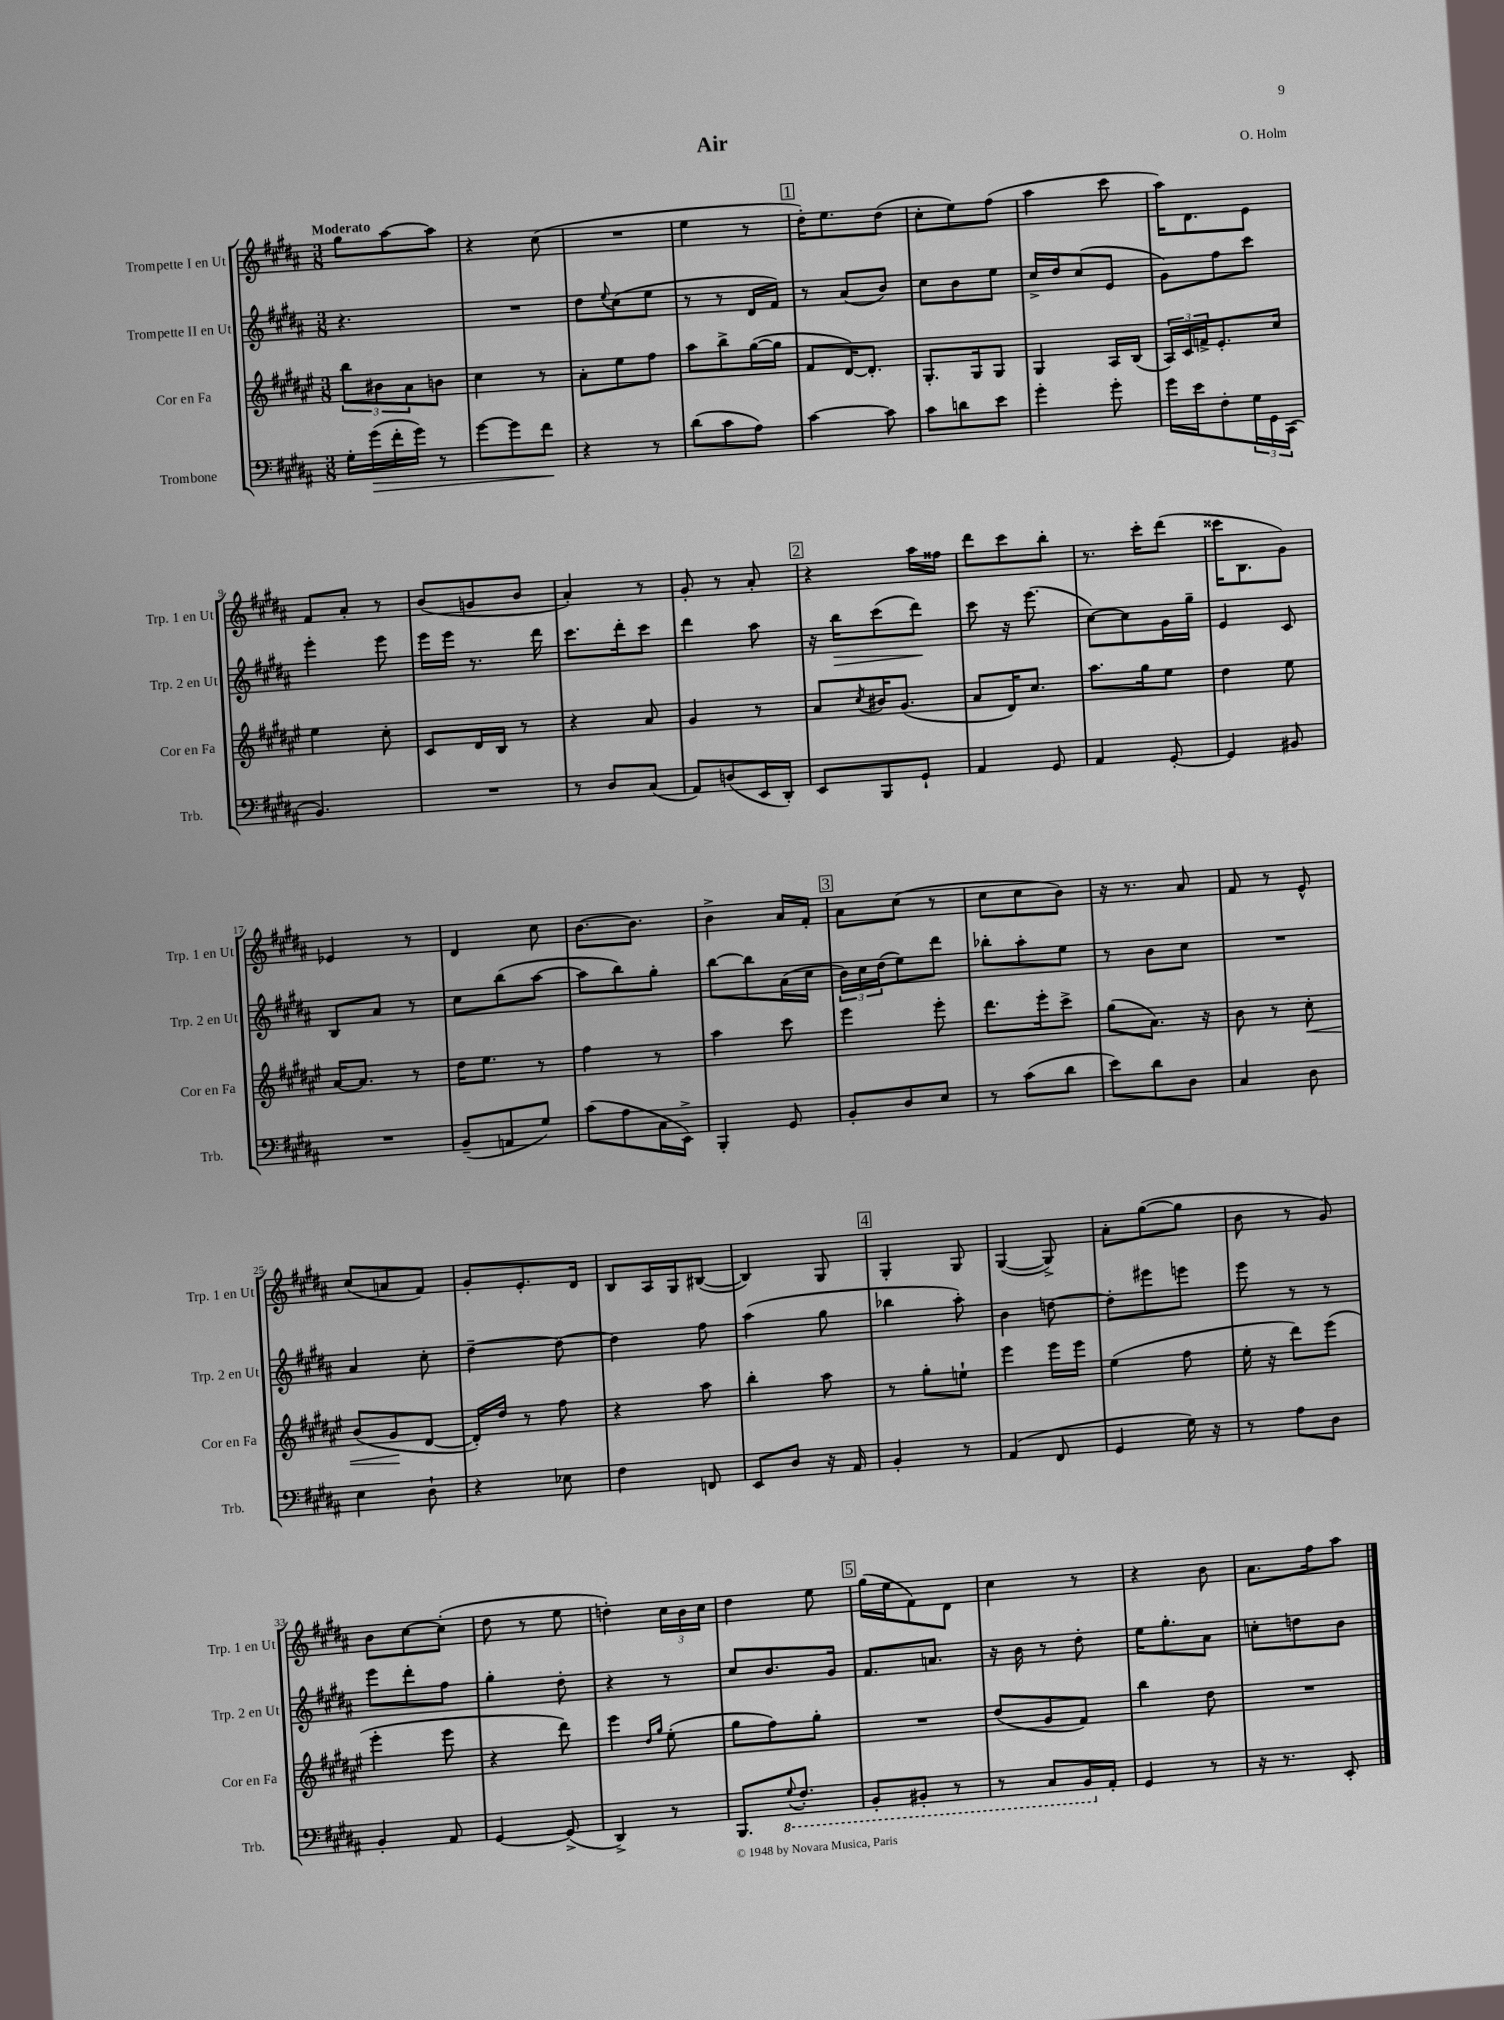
\header { title = "Air" composer = "O. Holm" }
<<
\new StaffGroup <<
\new Staff = "s0" \with { instrumentName = "Trompette I en Ut" shortInstrumentName = "Trp. 1 en Ut" } {
    \clef treble \key b \major \numericTimeSignature \time 3/8 \tempo "Moderato"
    gis''8 ais''8~ ais''8 |
    r4 cis''8( |
    R4. |
    e''4 r8 |
    \mark \markup { \box "1" } dis''16-.) e''8. dis''8( |
    cis''8-. e''8) fis''8( |
    ais''4 cis'''8 |
    ais''16) dis'8. e'8 |
    fis'8 ais'8-. r8 |
    b'8( g'8 b'8 |
    ais'4-.) r8 |
    gis'8-. r8 ais'8-. |
    \mark \markup { \box "2" } r4 ais''16 fisis''16 |
    dis'''8 cis'''8 b''8-. |
    r8. cis'''16-. dis'''8( |
    cisis'''16 b8. gis'8) |
    ees'4 r8 |
    dis'4 cis''8 |
    b'8.~ b'8. |
    b'4-> ais'16 fis'16-. |
    \mark \markup { \box "3" } ais'8 cis''8( r8 |
    cis''8 cis''8 b'8) |
    r16 r8. ais'8 |
    fis'8 r8 e'8-^ |
    cis''8( a'8 fis'8) |
    gis'8-. e'8.-. dis'16 |
    b8 ais16 gis16 bis8~( |
    bis4) gis8 |
    \mark \markup { \box "4" } gis4-. gis8 |
    gis4~( gis8->) |
    ais'8-. gis''8~( gis''8 |
    b'8 r8 gis'8) |
    b'8 cis''8~ cis''8-.( |
    dis''8 r8 e''8 |
    d''4-.) \tuplet 3/2 { cis''16 b'16 cis''16 } |
    dis''4 e''8 |
    \mark \markup { \box "5" } gis''16( e''16 fis'8) dis'8 |
    cis''4 r8 |
    r4 b'8 |
    ais'8. fis''16 ais''8 \bar "|." |
}
\new Staff = "s1" \with { instrumentName = "Trompette II en Ut" shortInstrumentName = "Trp. 2 en Ut" } {
    \clef treble \key b \major \numericTimeSignature \time 3/8
    r4. |
    R4. |
    dis''8 \appoggiatura { e''8 } cis''8( e''8 |
    r8 r8 dis'16 fis'16) |
    \mark \markup { \box "1" } r8 ais'8( b'8) |
    cis''8 b'8 e''8 |
    cis''16-> dis''16 cis''8( e'8 |
    gis'8) fis''8 cis'''8 |
    e'''4-. e'''8 |
    e'''16 e'''16 r8. dis'''16 |
    cis'''8. dis'''16-. cis'''8 |
    dis'''4 ais''8 |
    \mark \markup { \box "2" } r16 b''16\> cis'''8( dis'''8\!) |
    cis'''8 r16 e'''8.( |
    cis''8~) cis''8 gis'16 gis''16-- |
    e'4 cis'8 |
    b8 ais'8 r8 |
    cis''8 b''8( ais''8~ |
    ais''8 b''8) gis''8-. |
    b''8~ b''8 ais'16( cis''16 |
    \mark \markup { \box "3" } \tuplet 3/2 { b'16) cis''16 dis''16( } e''8) dis'''8 |
    bes''8-. ais''8-. e''8 |
    r8 b'8 cis''8 |
    R4. |
    ais'4 cis''8-. |
    dis''4~-- dis''8~ |
    dis''4 fis''8 |
    ais''4( gis''8 |
    \mark \markup { \box "4" } bes''4 ais''8-.) |
    b'4 d''8~ |
    d''8-. eis'''8 e'''8 |
    e'''8 r8 r8 |
    e'''8 dis'''8-. fis''8 |
    gis''4-. dis''8-. |
    r4 r8 |
    cis''8 b'8. gis'16 |
    \mark \markup { \box "5" } fis'8. a'8. |
    r16 b'16 r8 dis''8-. |
    e''16 gis''8.-. ais'8 |
    c''8-. d''8 b'8 \bar "|." |
}
\new Staff = "s2" \with { instrumentName = "Cor en Fa" shortInstrumentName = "Cor en Fa" } {
    \clef treble \key fis \major \numericTimeSignature \time 3/8
    \tuplet 3/2 { b''8 bis'8 ais'8 } b'8 |
    cis''4 r8 |
    ais'8-. eis''8 fis''8 |
    ais''8 b''8-> gis''16~( gis''16 |
    \mark \markup { \box "1" } fis'8 dis'16~) dis'8.-. |
    gis8.-. gis16 gis8 |
    gis4 ais16 b16( |
    \tuplet 3/2 { ais16) cis'16 f'16-> } eis'8.-. cis''16 |
    eis''4 cis''8-. |
    cis'8 dis'16 b16 r8 |
    r4 ais'8 |
    gis'4 r8 |
    \mark \markup { \box "2" } ais'8 \acciaccatura { cis''8 } bis'16 gis'8.( |
    ais'8 dis'16) cis''8. |
    ais''8. gis''16 eis''8 |
    dis''4 eis''8 |
    ais'16~ ais'8. r8 |
    dis''16 eis''8. r8 |
    fis''4 r8 |
    ais''4 cis'''8 |
    \mark \markup { \box "3" } eis'''4 eis'''8-. |
    dis'''8. eis'''16-. cis'''8-> |
    gis''8( ais'8.) r16 |
    b'8 r8 cis''8-.\< |
    b'8( gis'8\! dis'8~ |
    dis'16-.) dis''16 r8 fis''8 |
    r4 ais''8 |
    b''4-. ais''8 |
    \mark \markup { \box "4" } r8 gis''8-. e''8-! |
    eis'''4 eis'''16 eis'''16 |
    eis''4( fis''8 |
    eis''16-. r16 dis'''8) eis'''8( |
    eis'''4-. eis'''8 |
    r4 dis'''8) |
    eis'''4 \grace { dis''16 gis''16 } eis''8-.( |
    gis''8 fis''8) gis''8-. |
    \mark \markup { \box "5" } R4. |
    dis''8( gis'8 fis'8) |
    b''4 dis''8 |
    R4. \bar "|." |
}
\new Staff = "s3" \with { instrumentName = "Trombone" shortInstrumentName = "Trb." } {
    \clef bass \key b \major \numericTimeSignature \time 3/8
    gis16-. gis'16\>( fis'16-. gis'16) r8 |
    gis'8~ gis'8 fis'8\! |
    r4 r8 |
    dis'8( cis'8 ais8) |
    \mark \markup { \box "1" } cis'4~ cis'8 |
    cis'8 d'8 e'8 |
    gis'4-. gis'8-. |
    gis'16 e'16 fis8-. \tuplet 3/2 { gis16 gis,16 cis,16( } |
    b,4.) |
    R4. |
    r8 dis8 cis8( |
    ais,8) d8( e,16 dis,16-.) |
    \mark \markup { \box "2" } e,8 b,,8 gis,8-! |
    ais,4 gis,8 |
    ais,4 gis,8~-. |
    gis,4 bis,8 |
    R4. |
    b,8--( a,8 gis8) |
    cis'8( ais8 cis16 e,16->) |
    b,,4-. gis,8 |
    \mark \markup { \box "3" } b,8-. dis8 e8 |
    r8 cis'8( dis'8 |
    e'8) dis'8 dis8 |
    cis4 dis8 |
    e4 dis8-! |
    r4 ees8 |
    fis4 f,8 |
    e,8 dis8 r16 ais,16 |
    \mark \markup { \box "4" } b,4-. r8 |
    ais,4( fis,8 |
    gis,4 gis16) r16 |
    r8 ais8 dis8 |
    b,4-. ais,8 |
    gis,4~ gis,8->( |
    dis,4->) r8 |
    b,,8. \ottava #-1 \appoggiatura { gis,8 } fis,8.-. |
    \mark \markup { \box "5" } b,,8-. bis,,8-. r8 |
    r8 cis,8 b,,16 \ottava #0 ais,16-. |
    gis,4 r8 |
    r16 r8. e,8-. \bar "|." |
}
>>
>>
